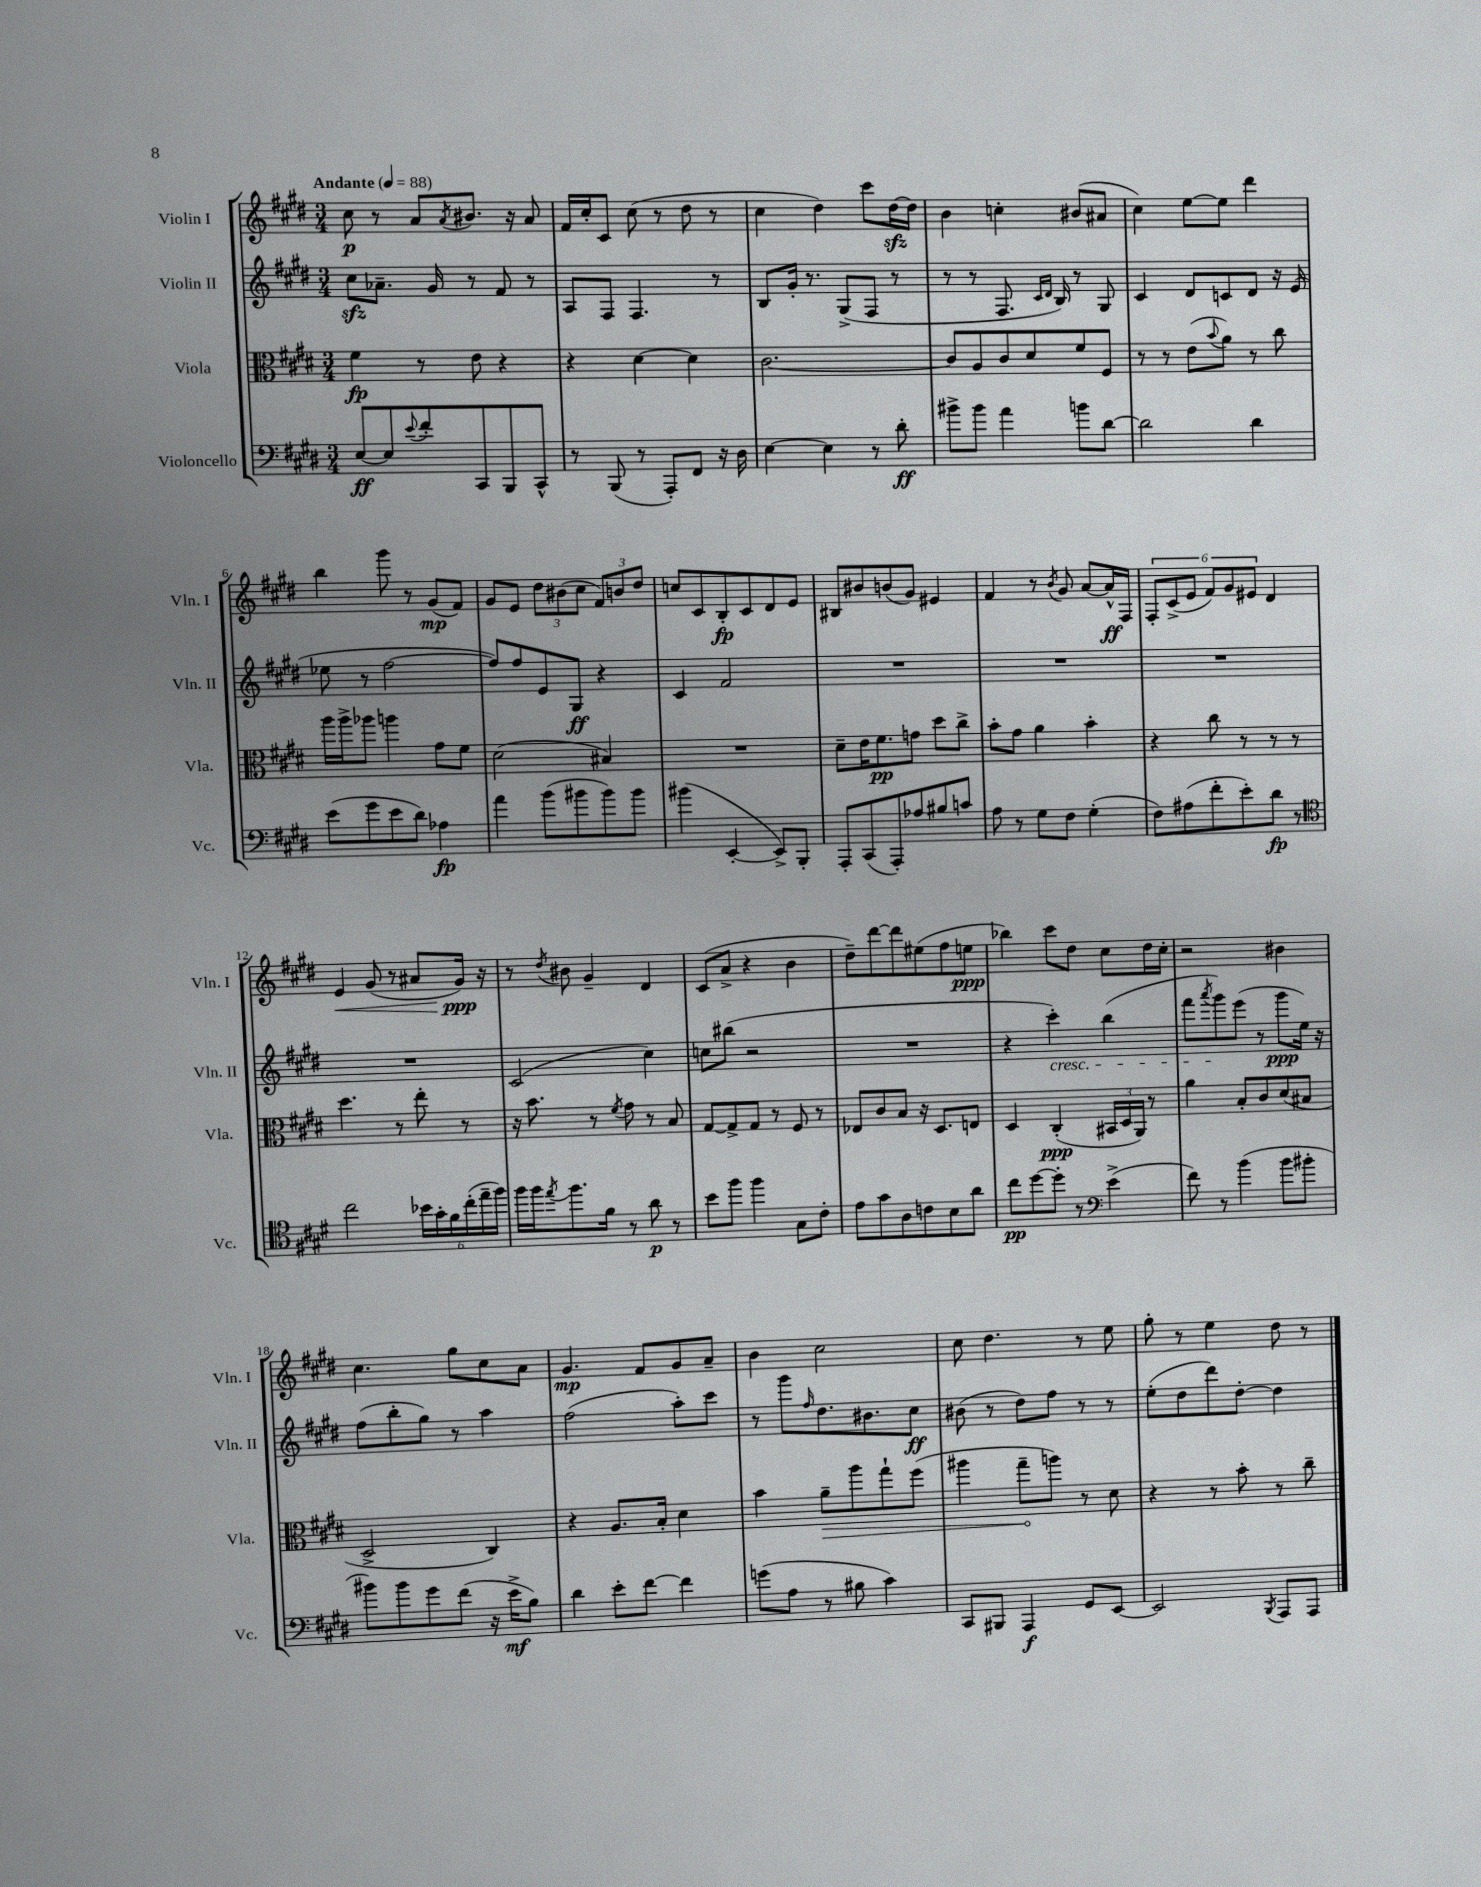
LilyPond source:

<<
\new StaffGroup <<
\new Staff = "s0" \with { instrumentName = "Violin I" shortInstrumentName = "Vln. I" } {
    \clef treble \key e \major \numericTimeSignature \time 3/4 \tempo "Andante" 4 = 88
    cis''8\p r8 a'8 \acciaccatura { a'8 } bis'8. r16 a'8 |
    fis'16 cis''16-. cis'8 cis''8( r8 dis''8 r8 |
    cis''4 dis''4) cis'''8 dis''16~\sfz dis''16 |
    b'4 c''4-. bis'8( ais'8 |
    cis''4) e''8~ e''8 dis'''4 |
    b''4 gis'''8 r8 gis'8\mp( fis'8) |
    gis'8 e'8 \tuplet 3/2 { dis''8 bis'8( cis''8 } \tuplet 3/2 { fis'8) b'8 dis''8 } |
    c''8 cis'8 b8-.\fp cis'8 dis'8 e'8 |
    bis8 bis'8 b'8( gis'8) eis'4 |
    fis'4 r8 \acciaccatura { b'8 } gis'8 a'8~ a'16-^\ff fis16 |
    \tuplet 6/4 { fis8-. cis'8->( e'8 fis'8) gis'8 eis'8 } dis'4 |
    e'4\< gis'8( r8 ais'8 gis'16\ppp\!) r16 |
    r8 \acciaccatura { dis''8 } bis'8 gis'4-- dis'4 |
    cis'8( a'8-> r4 b'4 |
    dis''8--) dis'''8~ dis'''8 eis''8( fis''8 e''8\ppp |
    bes''4) cis'''8 dis''8 cis''8 dis''16 cis''16-. |
    r2 bis'4 |
    cis''4. gis''8 cis''8 a'8 |
    gis'4.\mp fis'8 gis'8 a'8-- |
    b'4 cis''2 |
    cis''8 dis''4. r8 e''8 |
    gis''8-. r8 e''4 dis''8 r8 \bar "|." |
}
\new Staff = "s1" \with { instrumentName = "Violin II" shortInstrumentName = "Vln. II" } {
    \clef treble \key e \major \numericTimeSignature \time 3/4
    cis''8\sfz aes'8.-- gis'16 r8 fis'8 r8 |
    a8 fis8 fis4. r8 |
    b8 gis'16-. r8. gis8->( fis8 r8 |
    r8 r8 fis8. \grace { cis'16 dis'16 } b16) r8 gis8 |
    cis'4 dis'8 c'8 dis'8 r16 e'16( |
    ees''8 r8 fis''2~ |
    fis''8) fis''8 e'8 gis8\ff r4 |
    cis'4 fis'2 |
    R2. |
    R2. |
    R2. |
    R2. |
    cis'2( cis''4) |
    c''8 bis''8( r2 |
    R2. |
    r4 cis'''4-.\cresc) b''4( |
    fis'''8 \acciaccatura { a'''8 } gis'''8\!) e'''8( r8 gis'''8\ppp e''16) r16 |
    fis''8( b''8-. gis''8) r8 a''4 |
    fis''2( a''8-.) cis'''8 |
    r8 gis'''8 \grace { fis''16 } dis''8. bis'8. cis''8\ff |
    bis'8( r8 dis''8) fis''8 r8 r8 |
    e''8-.( dis''8 dis'''8) dis''8~-. dis''4 \bar "|." |
}
\new Staff = "s2" \with { instrumentName = "Viola" shortInstrumentName = "Vla." } {
    \clef alto \key e \major \numericTimeSignature \time 3/4
    fis'4\fp r8 e'8 r4 |
    r4 dis'4~ dis'4 |
    cis'2.~ |
    cis'8 a8 cis'8 dis'8 fis'8 fis8 |
    r8 r8 e'8( \appoggiatura { b'8 } a'8) r8 cis''8 |
    a''16 a''16-> aes''8 a''4 gis'8 fis'8 |
    dis'2( bis4) |
    R2. |
    dis'8-- e'16 fis'8.\pp g'8 dis''8 cis''8-> |
    b'8-. gis'8 a'4 b'4-. |
    r4 cis''8 r8 r8 r8 |
    dis''4. r8 e''8-. r8 |
    r16 b'8. r8 \acciaccatura { fis'8 } gis'8 r8 b8 |
    gis8~ gis8-> gis8 r8 fis8 r8 |
    ees8 cis'8 b8 r16 dis8. e8 |
    dis4 cis4-.\ppp( \tuplet 3/2 { bis,16 dis16 a,16) } r8 |
    a'4 b8-. cis'8 dis'8( bis8 |
    dis2-> cis4) |
    r4 a8. b16-. dis'4 |
    b'4 \once \override Hairpin.circled-tip = ##t a'8--\> a''8 gis''8-! fis''8( |
    ais''4 gis''8--\! a''8) r8 dis'8 |
    r4 r8 b'8-. r8 cis''8-- \bar "|." |
}
\new Staff = "s3" \with { instrumentName = "Violoncello" shortInstrumentName = "Vc." } {
    \clef bass \key e \major \numericTimeSignature \time 3/4
    e8~\ff e8 \appoggiatura { e'8 } fis'8-. cis,8 b,,8 cis,8-^ |
    r8 b,,8( r8 a,,8-.) fis,8 r16 dis16 |
    e4~ e4 r8 dis'8-.\ff |
    bis'8-> bis'8 a'4 b'8 dis'8~ |
    dis'2 dis'4 |
    e'8( gis'8 e'8 dis'8) aes4\fp |
    a'4 b'8( bis'8 bis'8) bis'8 |
    bis'4( e,4~-. e,8->) b,,8-. |
    a,,8-. cis,8( a,,8-.) aes8 bis8 c'8 |
    a8 r8 gis8 fis8 gis4-.( |
    fis8) ais8( fis'8-. e'8-.) dis'8\fp r8 |
    \clef tenor cis''2 \tuplet 6/4 { bes'16 gis'16-. fis'16 cis''16-.( e''16-- fis''16) } |
    fis''16 fis''16 \acciaccatura { e''8 } fis''8. fis'16 r8 a'8\p r8 |
    b'8 fis''8 fis''4 gis8 cis'8-. |
    e'8 gis'8 a8 c'8 b8 a'8 |
    cis''8\pp dis''8~ dis''8-. r8 \clef bass e'4->( |
    fis'8) r8 b'4( b'8 bis'8-. |
    bis'8) bis'8 gis'8 fis'8( r16 e'16->\mf b8) |
    dis'4 e'8-. fis'8~ fis'4 |
    g'8( a8 r8 bis8 cis'4) |
    cis,8 bis,,8 a,,4\f gis,8 e,8~ |
    e,2 \acciaccatura { b,,8 } a,,8 a,,8 \bar "|." |
}
>>
>>
